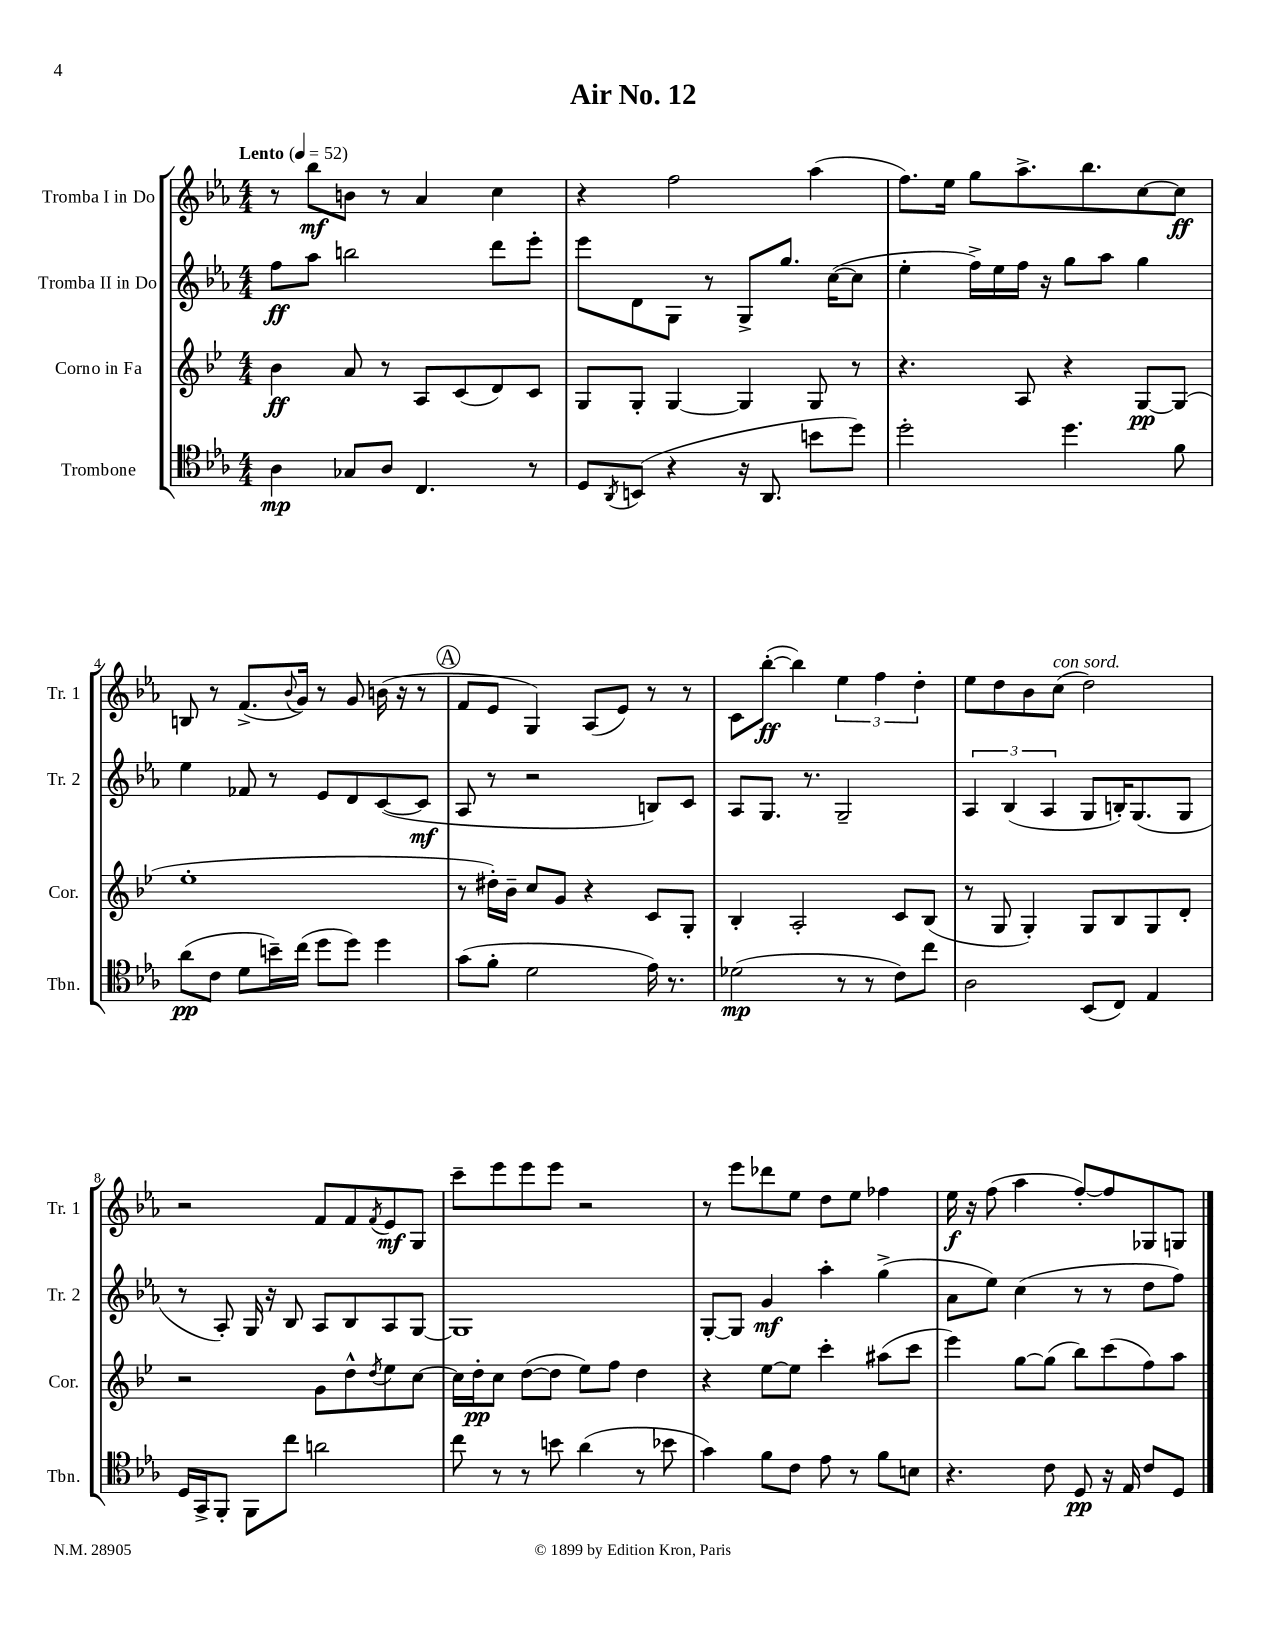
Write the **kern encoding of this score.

**kern	**kern	**kern	**kern
*staff4	*staff3	*staff2	*staff1
*clefC4	*clefG2	*clefG2	*clefG2
*k[b-e-a-]	*k[b-e-]	*k[b-e-a-]	*k[b-e-a-]
*M4/4	*M4/4	*M4/4	*M4/4
*MM52	*MM52	*MM52	*MM52
4A-\	4b-\	8ff\L	8r
.	.	8aa-\J	8bb-\L
8G-/L	8a/	2bb\	8b\J
8A-/J	8r	.	8r
4.C/	8A/L	.	4a-/
.	(8c/	.	.
.	8d/)	8ddd\L	4cc\
8r	8c/J	8eee-'\J	.
=	=	=	=
8D/L	8G/L	8eee-\L	4r
8qAA-/	.	.	.
(8BB/J	8G'/J	8d\	.
4r	[4G/	8G\J	2ff\
.	.	8r	.
16r	4G/]	8G^/L	.
8.AA-/	.	.	.
.	.	8.gg/J	.
8b\L	8G/	.	(4aa-\
.	.	([16cc\LK	.
8dd\J)	8r	8cc\]J	.
=	=	=	=
2dd'\	4.r	4ee-'\	8.ff\L)
.	.	.	16ee-\Jk
.	.	16ff^\LL)	8gg\L
.	.	16ee-\	.
.	8A/	16ff\JJ	8.aa-^\
.	.	16r	.
4.dd\	4r	8gg\L	.
.	.	.	8.bb-\
.	.	8aa-\J	.
.	[8G/L	4gg\	[8cc\
8f\	(8G/]J	.	8cc\]J
=	=	=	=
(8a-\L	1ee-'	4ee-\	8B/
8c\J	.	.	8r
8d\L	.	8f-/	(8.f^/L
16b~\L)	.	8r	.
.	.	.	8qqb-/
(16cc\JJ	.	.	16g/Jk)
8dd\L	.	8e-/L	8r
8dd\J)	.	8d/	8g/
4dd\	.	([8c/	(16b\
.	.	.	16r
.	.	8c/]J	8r
=	=	=	=
(8g\L	8r	8A-/	8f/L
8f'\J	16dd#'\LL)	8r	8e-/J
.	16b-~\JJ	.	.
2d\	8cc/L	2r	4G/)
.	8g/J	.	.
.	4r	.	(8A-/L
.	.	.	8e-/J)
16e-\)	8c/L	8B/L)	8r
8.r	.	.	.
.	8G'/J	8c/J	8r
=	=	=	=
(2d-\	4B-'/	8A-/L	8c\L
.	.	8.G/J	([8bb-'\J
.	2A'/	.	4bb-\])
.	.	8.r	.
8r	.	2G~/	6ee-\
8r	.	.	.
.	.	.	6ff\
8c\L)	8c/L	.	.
.	.	.	6dd'\
8cc\J	(8B-/J	.	.
=	=	=	=
2A-\	8r	6A-/	8ee-\L
.	8G/	.	8dd\
.	.	(6B-/	.
.	4G'/)	.	8b-\
.	.	6A-/	.
.	.	.	(8cc\J
(8BB-/L	8G/L	8G/L	2dd\)
8C/J)	8B-/	16B'/K)	.
.	.	(8.G/	.
4E-/	8G/	.	.
.	8d'/J	8G/J	.
=	=	=	=
16D/LL	2r	8r	2r
16GG^/J	.	.	.
8FF'/J	.	8A-'/)	.
8FF\L	.	16G/	.
.	.	16r	.
8cc\J	.	8B-/	.
2a\	8g\L	8A-/L	8f/L
.	8dd^^\	8B-/	8f/
.	8qdd/	.	8qf/
.	8ee-\	8A-/	8e-/
.	[8cc\J	[8G/J	8G/J
=	=	=	=
8cc\	16cc\]LL	1G]	8ccc~\L
.	16dd'\J	.	.
8r	8cc\J	.	8eee-\
8r	([8dd\L	.	8eee-\
8b\	8dd\]J	.	8eee-\J
(4a-\	8ee-\L)	.	2r
.	8ff\J	.	.
8r	4dd\	.	.
8b-\	.	.	.
=	=	=	=
4g\)	4r	[8G'/L	8r
.	.	8G/]J	8eee-\L
8f\L	[8ee-\L	4g/	8ddd-\
8c\J	8ee-\]J	.	8ee-\J
8e-\	4ccc'\	4aa-'\	8dd\L
8r	.	.	8ee-\J
8f\L	(8aa#\L	(4gg^\	4ff-\
8B\J	8ccc\J	.	.
=	=	=	=
4.r	4eee-\)	8a-\L	16ee-\
.	.	.	16r
.	.	8ee-\J)	(8ff\
.	[8gg\L	(4cc\	4aa-\
8c\	(8gg\]J	.	.
8D/	8bb-\L)	8r	[8ff'/L)
16r	(8ccc\	8r	8ff/]
16E-/	.	.	.
8c/L	8ff\)	8dd\L	8G-/
8D/J	8aa\J	8ff\J)	8G/J
==	==	==	==
*-	*-	*-	*-
